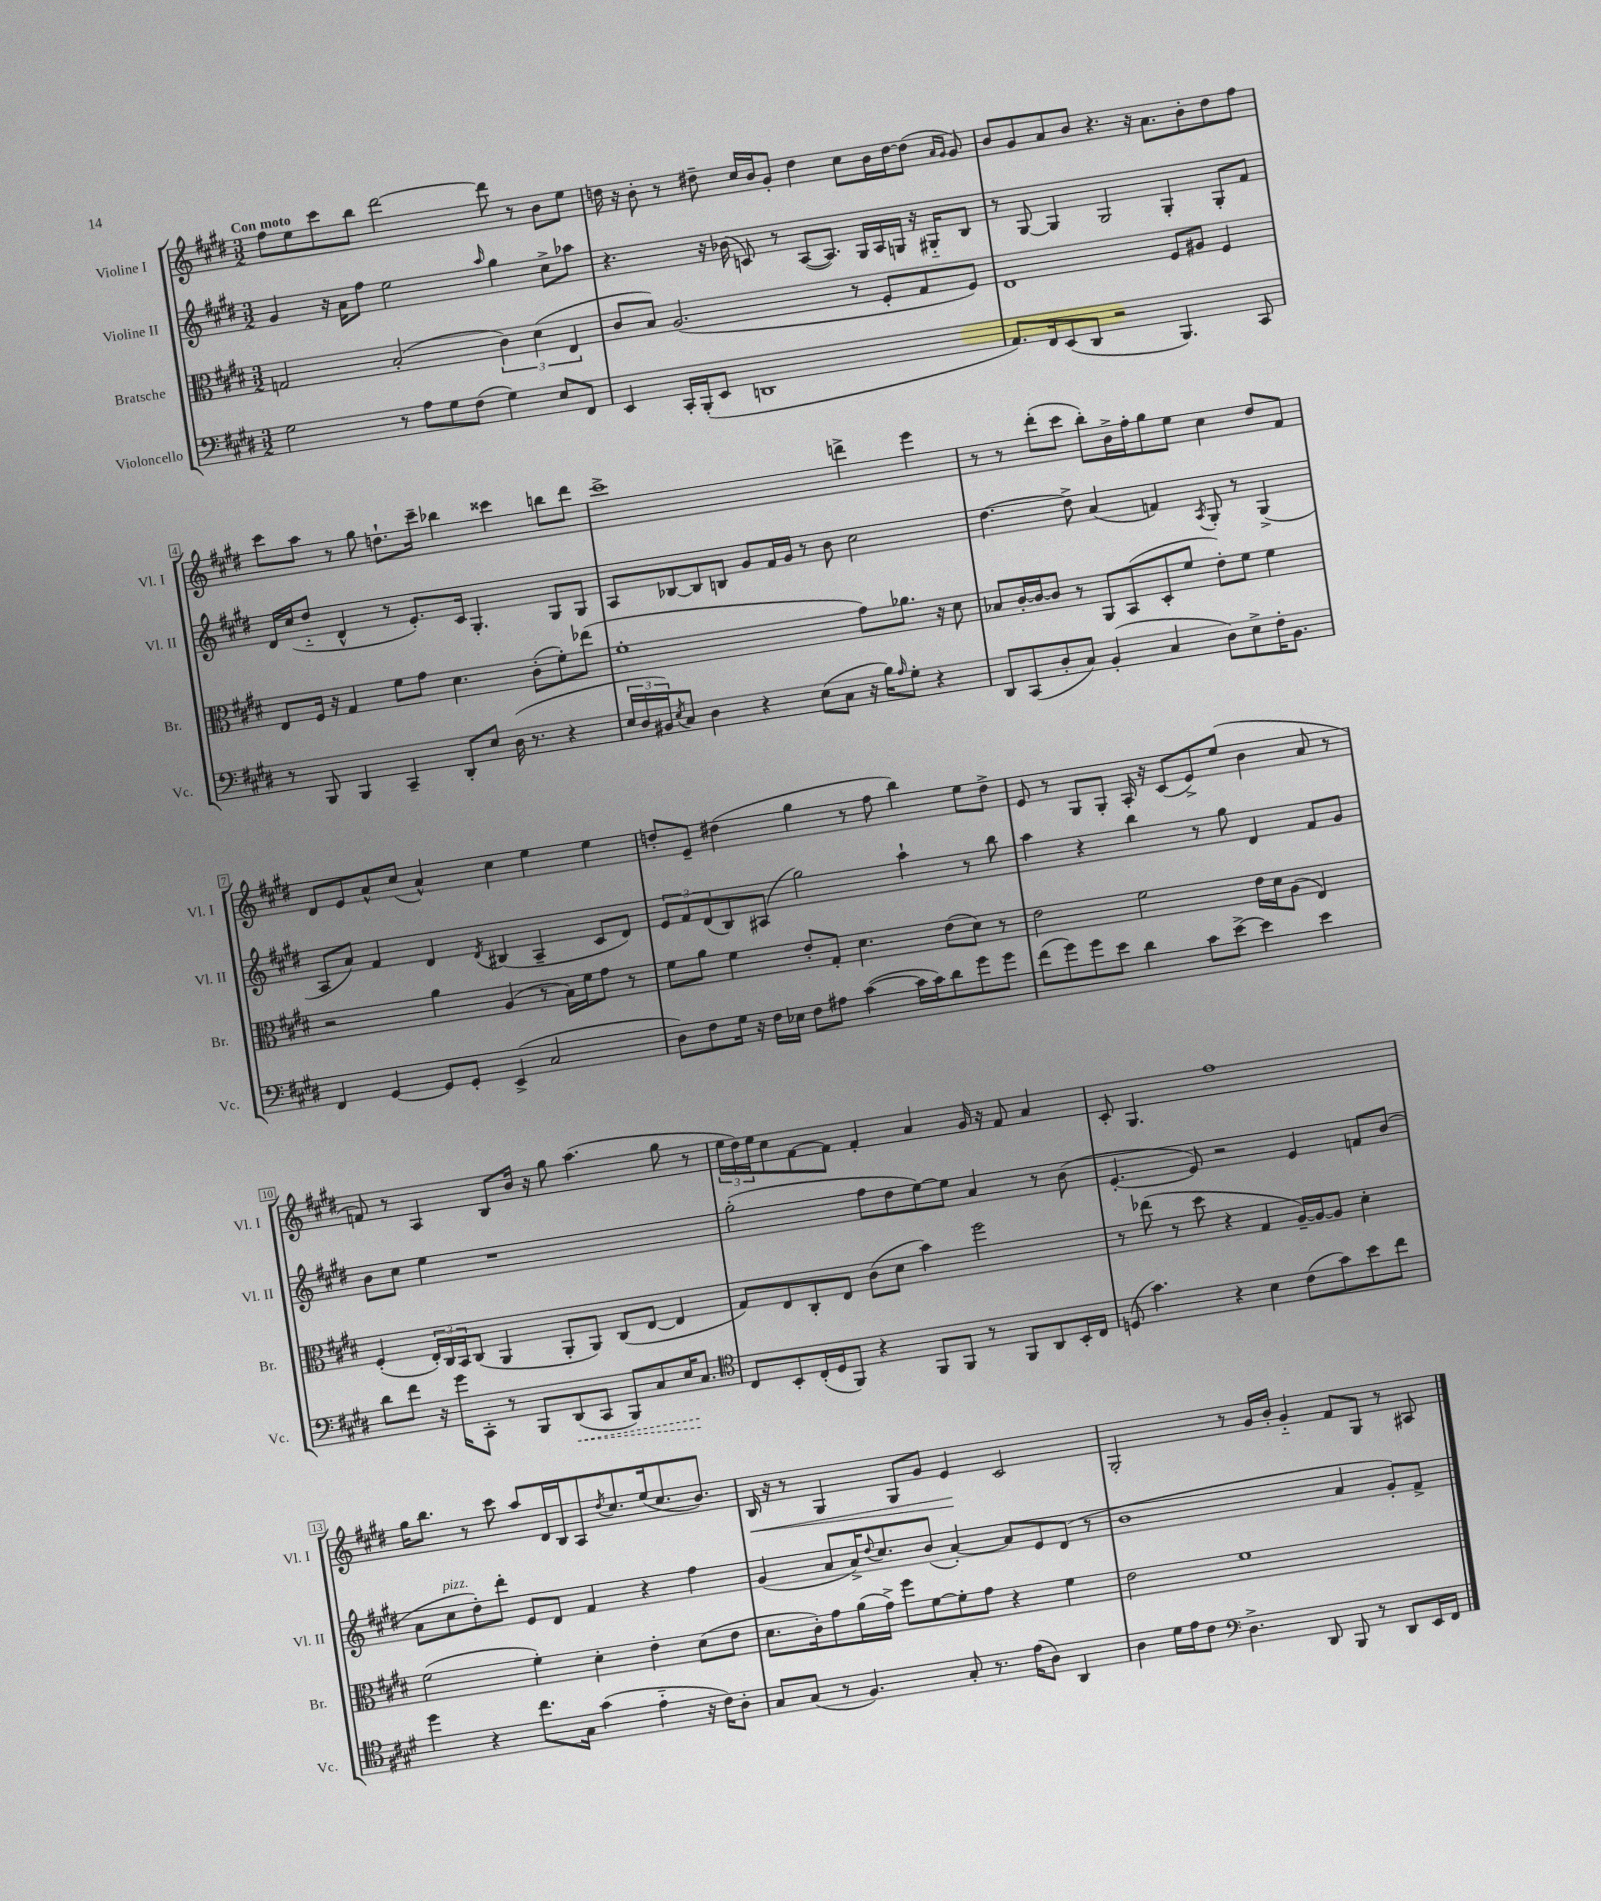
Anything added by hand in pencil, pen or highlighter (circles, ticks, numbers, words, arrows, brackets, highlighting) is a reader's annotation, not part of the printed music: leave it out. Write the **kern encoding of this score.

**kern	**dynam	**kern	**kern	**kern	**dynam
*part4	*part4	*part3	*part2	*part1	*part1
*staff4	*staff4	*staff3	*staff2	*staff1	*staff1
*I"Violoncello	*	*I"Bratsche	*I"Violine II	*I"Violine I	*
*I'Vc.	*	*I'Br.	*I'Vl. II	*I'Vl. I	*
*clefF4	*	*clefC3	*clefG2	*clefG2	*
*k[f#c#g#d#]	*	*k[f#c#g#d#]	*k[f#c#g#d#]	*k[f#c#g#d#]	*
*M3/2	*	*M3/2	*M3/2	*M3/2	*
=1	=1	=1	=1	=1	=1
!	!	!	!	!LO:TX:a:B:t=Con moto	!
2G#\	.	2Gn/	4g#/	8ff#\L	.
.	.	.	.	8ee\	.
.	.	.	16r	8ccc#\	.
.	.	.	16a\KL	.	.
.	.	.	8ff#\J	8bb\J	.
8r	.	(2B'/	2ee\	[2ddd#\	.
8A\L	.	.	.	.	.
8G#\	.	.	.	.	.
(8F#\J	.	.	.	.	.
.	.	.	16qqaa/	.	.
4G#\)	.	6c#\)	4gg#\	8ddd#\]	.
.	.	.	.	8r	.
.	.	(6d#\	.	.	.
8E/L	.	.	8cc#^\L	8b\L	.
.	.	6E/	.	.	.
8FF#/J	.	.	8aa-X\J	8ee\J	.
=2	=2	=2	=2	=2	=2
4EE/	.	8c#/L	4.r	16ddn\	.
.	.	.	.	16r	.
.	.	8B/J)	.	8b'\	.
16CC#'/LL	.	(2.A/	.	8r	.
(16BBB'/J	.	.	.	.	.
8EE/J	.	.	16r	8dd#X~\	.
.	.	.	(16b-X\	.	.
1DDn	.	.	8cn/)	16cc#/LL	.
.	.	.	.	16b/J	.
.	.	.	8r	8g#'/J	.
.	.	.	([8A/L	4dd#\	.
.	.	.	8.A/J])	.	.
.	.	8r	.	8cc#\L	.
.	.	.	16G#/LL	.	.
.	.	8F#'/L	16A/	16b\L	.
.	.	.	16Gn/JJ	[16dd#\J	.
.	.	8G#/	16r	(8dd#\J]	.
.	.	.	16G#X/KL	.	.
.	.	.	.	16qqa/LL	.
.	.	.	.	16qqg#/JJ	.
.	.	8F#/J)	8B/J	8g#/)	.
=3	=3	=3	=3	=3	=3
8.AA/L)	.	1E	8r	8b/L	.
.	.	.	[8G#/	8g#/	.
16FF#/k	.	.	.	.	.
(8EE/	.	.	4G#/]	8a/	.
8DD#/J	.	.	.	8b/J	.
2r	.	.	2G#/	4.r	.
.	.	.	.	16r	.
.	.	.	.	8.a\L	.
4.BBB/)	.	8F#/L	4G#'/	.	.
.	.	8A#X/J	.	8b'\	.
.	.	4F#/	8G#'/L	8dd#\	.
8CC#/	.	.	8f#/J	8ff#\J	.
!!LO:LB:g=z
=4	=4	=4	=4	=4	=4
8r	.	8E/L	16d#/LL	8ccc#\L	.
.	.	.	(16cc#/J	.	.
8BBB/	.	16F#/Jk	8dd#/J	8aa\J	.
.	.	16r	.	.	.
4BBB/	.	4G#/	4d#^^/	8r	.
.	.	.	.	8gg#\	.
4CC#~/	.	8f#\L	8r	8.ddn`\L	.
.	.	8g#\J	8.e'/L)	.	.
.	.	.	.	16ccc#~\Jk	.
8DD#'/L	.	4.d#\	.	4bb-X\	.
.	.	.	16c#/Jk	.	.
8E/J	.	.	4.G#'/	.	.
(16D#\	.	.	.	4ccc##X\	.
8.r	.	.	.	.	.
.	.	(8c#'\L	.	.	.
4r	.	8f#'\)	8G#/L	8bbn\L	.
.	.	(8ee-X\J	8G#/J	8ddd#\J	.
=5	=5	=5	=5	=5	=5
24E/LL	.	1f#'	8A/L	1ccc#^	.
24D#/	.	.	.	.	.
24BB#X/J)	.	.	.	.	.
8qE/	.	.	.	.	.
8C#/J	.	.	[8B-X/	.	.
4D#\	.	.	8B-/]	.	.
.	.	.	8Bn/J	.	.
4r	.	.	8g#/L	.	.
.	.	.	16f#/L	.	.
.	.	.	16g#/JJ	.	.
(8E\L	.	.	8r	.	.
8C#\J	.	.	8b\	.	.
16r	.	8g#\L)	2cc#\	4dddn^\	.
16B\KL)	.	.	.	.	.
16qqA/	.	.	.	.	.
8G#'\J	.	8.a-X\J	.	.	.
4r	.	.	.	4eee\	.
.	.	16r	.	.	.
.	.	8d#\	.	.	.
=6	=6	=6	=6	=6	=6
8DD#/L	.	8B-X/L	[4.dd#\	8r	.
(8CC#/	.	[16c#'/L	.	8r	.
.	.	16c#/J_	.	.	.
8D#'/	.	8c#/J]	.	(8ddd#'\L	.
8C#/J)	.	8r	8dd#^\]	8ccc#\J	.
(4BB'/	.	8AA/L	(4a/	8bb'\L)	.
.	.	(8BB/	.	16b^\L	.
.	.	.	.	16ff#'\J	.
4C#/	.	8D#'/	4fn/)	8gg#\	.
.	.	8f#/J	.	8ee\J	.
.	.	.	8qA/	.	.
8D#\L)	.	8e'\L)	8G#'/	4cc#\	.
8E^\	.	8f#\J	8r	.	.
16F#'\K	.	4f#\	(4G#^/	8dd#/L	.
8.BB\J	.	.	.	.	.
.	.	.	.	8f#/J	.
!!LO:LB:g=z
=7	=7	=7	=7	=7	=7
4FF#/	.	2r	8A/L	8d#/L	.
.	.	.	8a/J)	8e/	.
[4GG#/	.	.	4f#/	8a^^/	.
.	.	.	.	(8cc#/J	.
8GG#/L]	.	4a\	4d#/	4a^^/)	.
8GG#'/J	.	.	.	.	.
.	.	.	8qd#/	.	.
(4EE^/	.	(4A/	(4B#X/	4cc#\	.
2C#/	.	8r	4A~/	4ee\	.
.	.	16B\LL)	.	.	.
.	.	16f#\J	.	.	.
.	.	8g#\J	8c#/L	4ee\	.
.	.	8r	8d#/J)	.	.
=8	=8	=8	=8	=8	=8
8D#\L)	.	8f#\L	12e/L	8ddn'/L	.
.	.	.	12f#/	.	.
8F#\	.	8a\J	.	8e~/J	.
.	.	.	(12d#/	.	.
16G#\Jk	.	4f#\	8B/)	(4dd#X\	.
16r	.	.	.	.	.
16F#\LL	.	.	(8A#X/J	.	.
16E-X\JJ	.	.	.	.	.
8F#\L	.	8e'/L	2gg#\)	4gg#\	.
8A#X\J	.	8G#'/J	.	.	.
([4c#\	.	4.d#\	.	8r	.
.	.	.	.	8ff#\	.
16c#\LL]	.	.	4aa`\	4bb\)	.
16c#\J)	.	.	.	.	.
8d#\	.	(8e\L	.	.	.
8g#\	.	8d#\J)	8r	8ee\L	.
8g#\J	.	8r	8bb\	8dd#^\J	.
=9	=9	=9	=9	=9	=9
(8f#\L	.	2e\	4aa\	8e/	.
8g#\)	.	.	.	8r	.
8g#\	.	.	4r	8G#/L	.
8e\J	.	.	.	8G#'/J	.
4d#\	.	2f#\	4bb\	16A'/	.
.	.	.	.	16r	.
.	.	.	.	(8c#/L	.
8c#\L	.	.	8r	8e^/)	.
[8e^\J	.	.	8gg#\	(8ee/J	.
4e\]	.	16e\LL	4d#/	4b\	.
.	.	16d#\J	.	.	.
.	.	(8A\J	.	.	.
4e\	.	4E/)	8f#/L	8a/	.
.	.	.	8g#/J	8r	.
!!LO:LB:g=z
=10	=10	=10	=10	=10	=10
8d#\L	.	(4F#'/	8b\L	8fn/)	.
8f#\J	.	.	8cc#\J	8r	.
16r	.	24E'/LL)	4ee\	4A/	.
.	.	24C#/	.	.	.
16g#\KL	.	.	.	.	.
.	.	24BB/J	.	.	.
8CC#'\J	.	(8C#/J	.	.	.
8r	.	4AA/	1r	8B/L	.
8BBB/L	.	.	.	16b/Jk	.
.	.	.	.	16r	.
!	!LO:HP:b	!	!	!	!
(8DD#/	<	8AA'/L	.	8gg#\	.
8CC#/J	.	8AA/J)	.	(4.aa\	.
8BBB/L)	.	(8C#/L	.	.	.
8C#/	.	[8E/J	.	.	.
16E/K	.	4E/]	.	8gg#\	.
8.C#/J	[	.	.	.	.
.	.	.	.	8r	.
=11	=11	=11	=11	=11	=11
*clefC4	*	*	*	*	*
8C#/L	.	8G#/L)	(2gg#'\	24ee\LL	.
.	.	.	.	24dd#\)	.
.	.	.	.	24ee\J	.
8BB'/	.	8E/	.	8cc#\	.
(16C#'/L	.	8C#'/	.	[8f#\	.
16D#/J	.	.	.	.	.
8FF#/J)	.	8E/J	.	8f#\J]	.
4r	.	(8c#\L	8ff#\L	4f#'/	.
.	.	8d#\J	8dd#\	.	.
8FF#/L	.	4b\)	[8ee\)	4a/	.
8FF#/J	.	.	8ee\J]	.	.
8r	.	2ff#\	4a/	16g#/	.
.	.	.	.	16r	.
8FF#/L	.	.	.	8f#/	.
8AA/	.	.	8r	4a/	.
16BB'/L	.	.	(8b\	.	.
16C#/JJ	.	.	.	.	.
=12	=12	=12	=12	=12	=12
(8Dn/	.	8r	[4.e'/	8c#'/	.
4.g#\)	.	(8ee-X\	.	4.G#/	.
.	.	8r	.	.	.
.	.	8dd#\	8e/])	.	.
4r	.	4r	2r	1ff#	.
4B\	.	4G#/	.	.	.
(8c#\L	.	[16A~/LL)	4e/	.	.
.	.	16A/J_	.	.	.
8g#\)	.	8A/J]	.	.	.
8b\	.	4d#'\	8fn/L	.	.
8cc#\J	.	.	(8b/J	.	.
!!LO:LB:g=z
=13	=13	=13	=13	=13	=13
4dd#\	.	(2f#\	8a\L	16gg#\KL	.
.	.	.	.	8.bb\J	.
!	!	!	!LO:TX:a:i:t=pizz.	!	!
.	.	.	8cc#\	.	.
4r	.	.	8dd#'\)	8r	.
.	.	.	8ddd#'\J	8ccc#\	.
8.cc#\L	.	4f#'\)	8e/L	8aa/L	.
.	.	.	8d#/J	16d#/L	.
16G#\Jk	.	.	.	16B/J	.
(4g#\	.	4d#'\	4f#/	8A/	.
.	.	.	.	8qdd#/	.
.	.	.	.	8.cc#/	.
4e\	.	4e'\	4r	.	.
.	.	.	.	(16ee/k	.
.	.	.	.	8.cc#/	.
16r	.	(8d#\L	4ff#\	.	.
16c#\KL)	.	.	.	8.b/J)	.
8A'\J	.	8e\J	.	.	.
=14	=14	=14	=14	=14	=14
!	!	!	!	!	!LO:HP:b
8G#/L	.	8.d#\L	(4g#/	16B/	<
.	.	.	.	16r	.
(8G#/J	.	.	.	8r	.
.	.	16c#'\k)	.	.	.
8r	.	8g#\	8a/L	4G#/	.
4.F#/)	.	(16a\L	16a^/K)	.	.
.	.	.	8qqdd#/	.	.
.	.	16g#^\JJ)	8.cc#/	.	.
.	.	8ff#\L	.	8G#/L	.
.	.	[8f#\	(8b/J	8g#/J	.
8G#'/	.	8f#'\]	[4a'/)	4e/	.
8.r	.	8g#\J	.	.	.
.	.	4r	8a/L]	2c#/	[
(16e\KL	.	.	.	.	.
8A\J)	.	.	8e/	.	.
4AA/	.	4f#\	(8d#/J	.	.
.	.	.	8r	.	.
=15	=15	=15	=15	=15	=15
4A\	.	2e\	1b	2G#'/	.
16d#\LL	.	.	.	.	.
16e\J	.	.	.	.	.
8c#\J	.	.	.	.	.
*clefF4	*	*	*	*	*
4.D#^\	.	1f#	.	8r	.
.	.	.	.	16g#/LL	.
.	.	.	.	16b'/JJ	.
.	.	.	.	4g#/	.
8DD#/	.	.	.	.	.
8BBB/	.	.	4a/	8f#/L	.
8r	.	.	.	8G#/J	.
8DD#/L	.	.	8g#'/L)	8r	.
16EE/L	.	.	8f#^/J	8A#X/	.
16FF#/JJ	.	.	.	.	.
==	==	==	==	==	==
*-	*-	*-	*-	*-	*-
